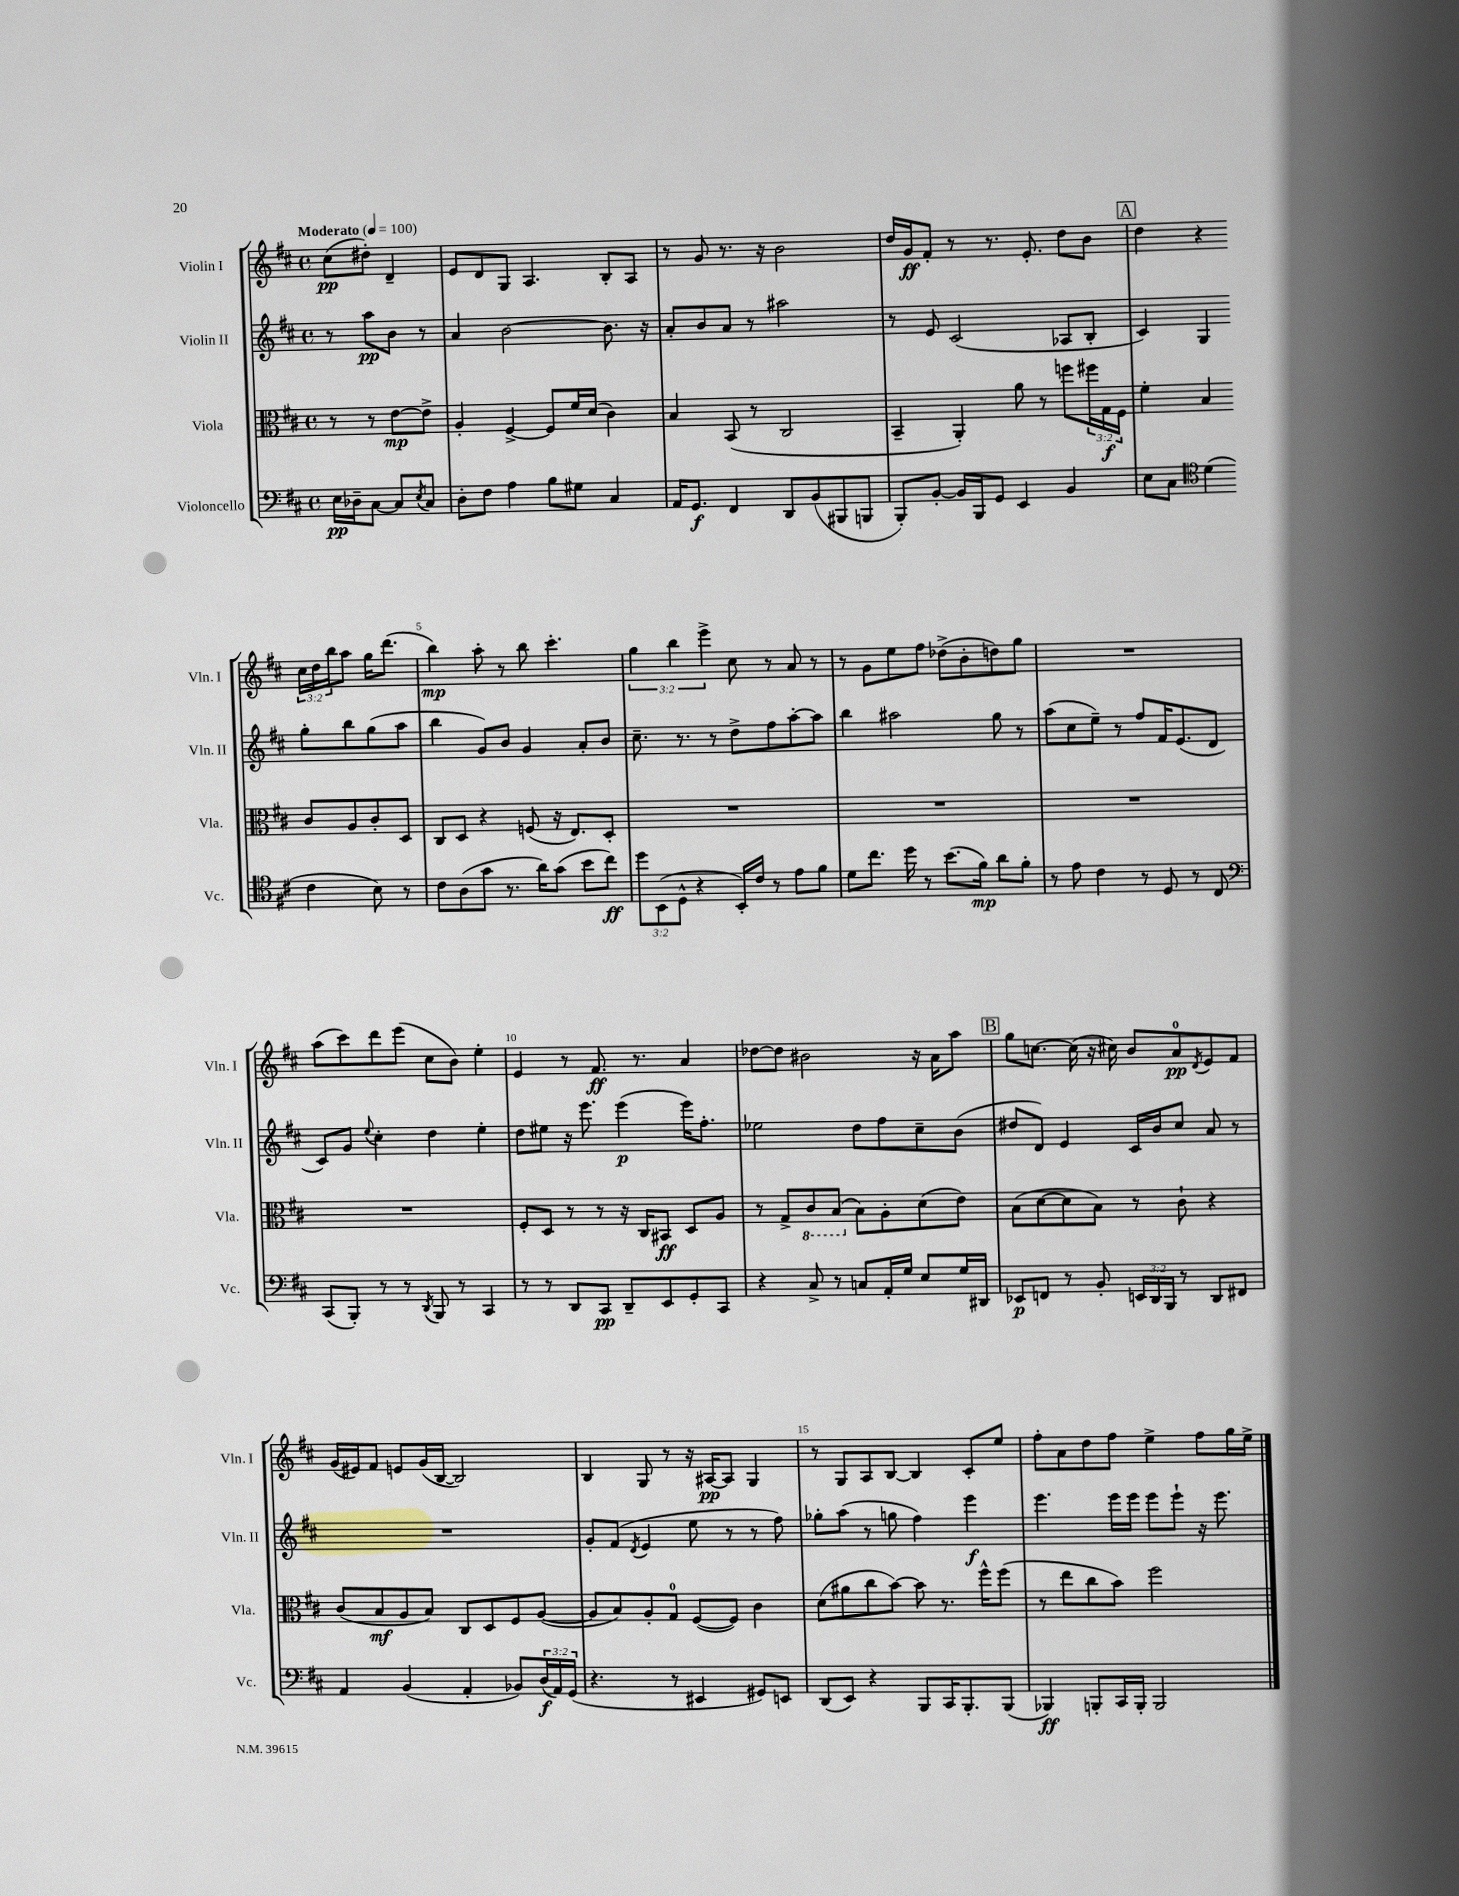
<<
\new StaffGroup <<
\new Staff = "s0" \with { instrumentName = "Violin I" shortInstrumentName = "Vln. I" } {
    \clef treble \key d \major \defaultTimeSignature \time 4/4 \override Staff.TupletNumber.text = #tuplet-number::calc-fraction-text \partial 2 \tempo "Moderato" 4 = 100
    cis''8\pp( dis''8-.) d'4-- |
    e'8 d'8 g8 a4. b8-. a8 |
    r8 g'8 r8. r16 b'2 |
    d''16 g'16\ff fis'8-. r8 r8. e'8.-. d''8 b'8 |
    \mark \markup { \box "A" } d''4 r4 \tuplet 3/2 { cis''16 d''16 b''16 } a''8 g''16 d'''8.( |
    b''4\mp) a''8-. r8 b''8 cis'''4.-. |
    \tuplet 3/2 { g''4 b''4 e'''4-> } cis''8 r8 a'8 r8 |
    r8 g'8 e''8 fis''8 des''8->( b'8-. d''8) g''8 |
    R1 |
    a''8( cis'''8) d'''8 e'''8( cis''8 b'8) e''4-. |
    e'4 r8 fis'8.\ff r8. a'4 |
    des''8~ des''8 bis'2 r16 a'16 a''8 |
    \mark \markup { \box "B" } g''8 c''8.~ c''16( r16 cis''16) b'8 a'8-0\pp \acciaccatura { d'8 } e'8 fis'8 |
    g'16( eis'16) fis'8 e'8 g'16( b16~ b2) |
    b4 g8 r8 r16 ais16~\pp ais8 g4 |
    r8 g8 a8 b8~ b4 cis'8-. e''8 |
    fis''8-. a'8 d''8 fis''8 e''4-> fis''8 g''16 e''16-> \bar "|." |
}
\new Staff = "s1" \with { instrumentName = "Violin II" shortInstrumentName = "Vln. II" } {
    \clef treble \key d \major \defaultTimeSignature \time 4/4 \partial 2
    r8 a''8\pp b'8 r8 |
    a'4 b'2~ b'8. r16 |
    a'8-. b'8 a'8 r8 ais''2 |
    r8 e'8 cis'2( aes8 b8-. |
    \mark \markup { \box "A" } cis'4) g4 g''8-. b''8 g''8( a''8 |
    b''4 g'8) b'8 g'4 a'8-. b'8 |
    cis''8.-- r8. r8 d''8-> fis''8 a''8~-. a''8 |
    b''4 ais''2 g''8 r8 |
    a''8( cis''8 e''8--) r8 fis''8 fis'16 e'8.( d'8 |
    cis'8) g'8 \appoggiatura { e''8 } cis''4-. d''4 e''4-. |
    d''8 eis''8 r16 e'''8. e'''4\p( e'''16) fis''8.-. |
    ees''2 d''8 fis''8 cis''8-- b'8( |
    \mark \markup { \box "B" } dis''8 d'8) e'4 cis'16 b'16 cis''8 a'8 r8 |
    R1 |
    g'8-. fis'8( \acciaccatura { d'8 } e'4 e''8 r8 r8 fis''8) |
    ges''8-. a''8( r8 g''8 fis''4) e'''4\f |
    e'''4. e'''16 e'''16 e'''8 e'''8-! r16 e'''8. \bar "|." |
}
\new Staff = "s2" \with { instrumentName = "Viola" shortInstrumentName = "Vla." } {
    \clef alto \key d \major \defaultTimeSignature \time 4/4 \override Staff.TupletNumber.text = #tuplet-number::calc-fraction-text \partial 2
    r8 r8 e'8~\mp e'8-> |
    a4-. fis4~-> fis8 fis'16 d'16( cis'4) |
    b4 b,8( r8 cis2 |
    b,4-- a,4-.) a'8 r8 f''8 \tuplet 3/2 { fis''16 g16\f fis16 } |
    \mark \markup { \box "A" } fis'4-. b4 cis'8 a8 cis'8-. d8 |
    cis8 d8 r4 f8( r16 e8.) d8-. |
    R1 |
    R1 |
    R1 |
    R1 |
    fis8-. d8 r8 r8 r16 cis16 bis,8\ff d8 a8 |
    r8 g8-> \ottava #-1 cis8 b,8( \ottava #0 b8) a8-. d'8( e'8) |
    \mark \markup { \box "B" } b8( d'8~ d'8 b8) r8 cis'8-! r4 |
    cis'8( b8\mf a8 b8) cis8 d8 fis8 a8~( |
    a8 b8) a8-. g8-0 fis8~( fis8) cis'4 |
    d'8( ais'8 cis''8 b'8~) b'8 r8. fis''16-^ fis''8( |
    r8 e''8 cis''8 b'8) fis''2 \bar "|." |
}
\new Staff = "s3" \with { instrumentName = "Violoncello" shortInstrumentName = "Vc." } {
    \clef bass \key d \major \defaultTimeSignature \time 4/4 \override Staff.TupletNumber.text = #tuplet-number::calc-fraction-text \partial 2
    e16\pp des16-- cis8~ cis8 \acciaccatura { e8 } cis8 |
    d8-. fis8 a4 b8 gis8 cis4 |
    a,16 g,8.\f fis,4 d,8 b,8( bis,,8 b,,8 |
    b,,8-.) b,8~-. b,16 b,,16 g,8 e,4 b,4 |
    \mark \markup { \box "A" } e8 cis8 \clef tenor d'4( cis'4 b8) r8 |
    cis'8 a8( g'8 r8. a'16) g'8( b'8 cis''8\ff) |
    \tuplet 3/2 { d''8 b,8( d8-^ } r4 b,16-.) cis'16 r8 e'8 fis'8 |
    d'8 cis''8. d''16 r8 b'8.( fis'16\mp) a'8 fis'8-. |
    r8 e'8 cis'4 r8 d8 r8 cis8 |
    \clef bass cis,8( b,,8-.) r8 r8 \acciaccatura { d,8 } b,,8 r8 cis,4 |
    r8 r8 d,8 cis,8\pp d,8-- e,8 g,8-. cis,8 |
    r4 cis8-> r8 c8 a,16-. g16 e8 g16 dis,16 |
    \mark \markup { \box "B" } ees,8\p f,8 r8 b,8-. \tuplet 3/2 { e,16 d,16 b,,16 } r8 d,8 fis,8 |
    a,4 b,4( a,4-. bes,8) \tuplet 3/2 { d16\f( a,16) g,16( } |
    r4. r8 eis,4 gis,8) e,8 |
    d,8( e,8) r4 b,,8 cis,16 b,,8.-. b,,8( |
    bes,,4\ff) b,,8-. cis,16 b,,16-. b,,2 \bar "|." |
}
>>
>>
\layout { \context { \Score \override BarNumber.break-visibility = ##(#f #t #t) barNumberVisibility = #(every-nth-bar-number-visible 5) } }
